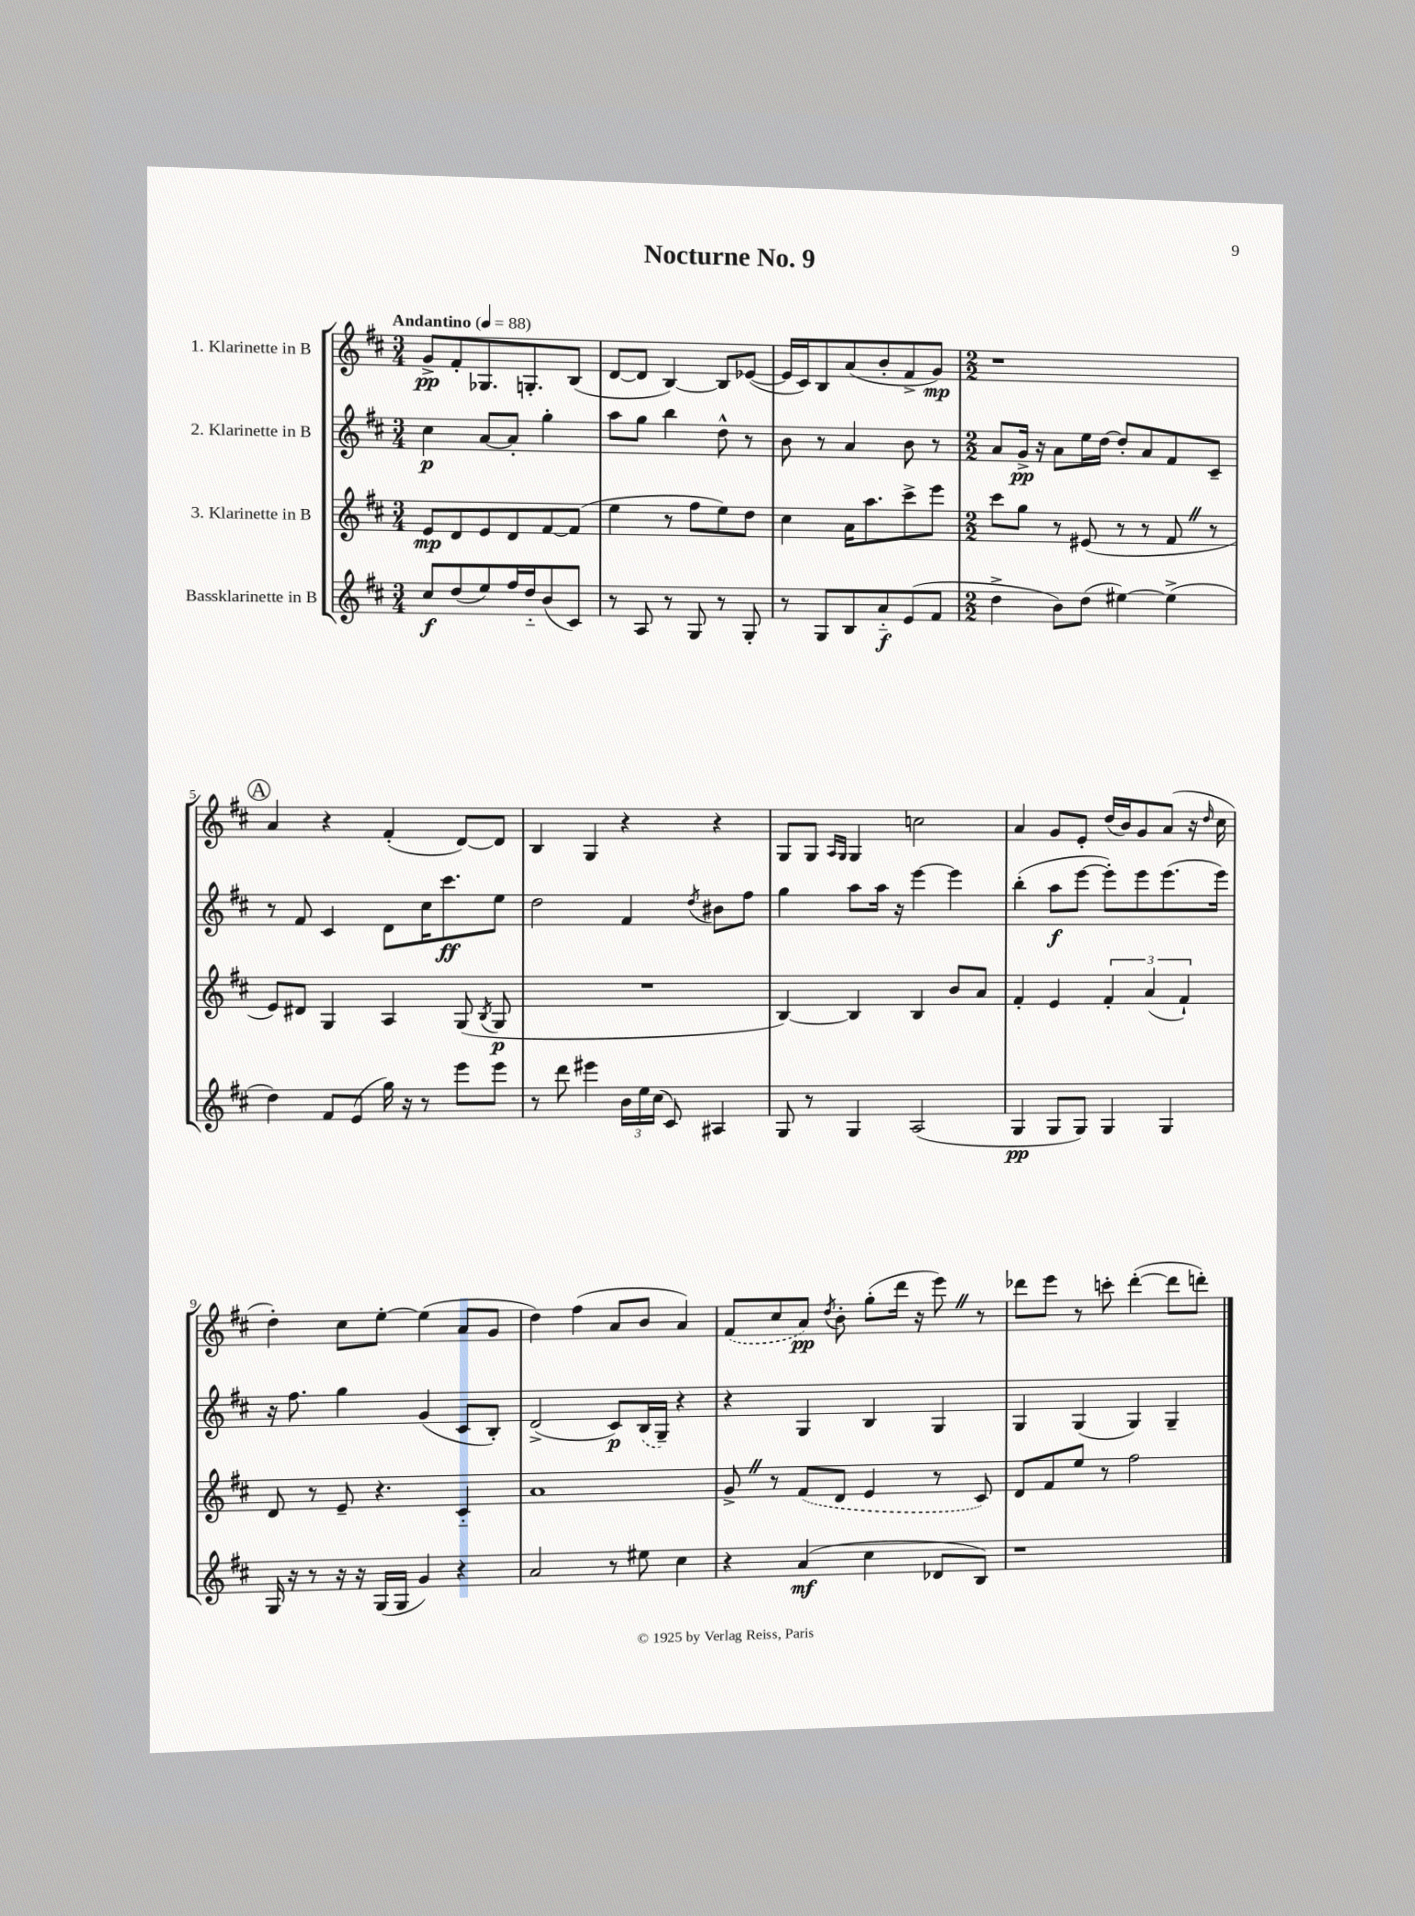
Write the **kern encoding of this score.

**kern	**kern	**kern	**kern
*staff4	*staff3	*staff2	*staff1
*clefG2	*clefG2	*clefG2	*clefG2
*k[f#c#]	*k[f#c#]	*k[f#c#]	*k[f#c#]
*M3/4	*M3/4	*M3/4	*M3/4
*MM88	*MM88	*MM88	*MM88
8cc#	8e	4cc#	8g^
(8dd	8d	.	8f#'
8ee)	8e	[8a	8.G-
16ff#	8d	8a']	.
16dd'~	.	.	8.G'
(8b	[8f#	4gg'	.
8c#)	(8f#]	.	(8B
=	=	=	=
8r	4ee	8aa	[8d
8A	.	8gg	8d]
8r	8r	4bb	[4B)
8G	8ff#	.	.
8r	8ee)	8dd^^	8B]
8G'	8dd	8r	([8e-
=	=	=	=
8r	4cc#	8b	16e-]
.	.	.	16c#)
8G	.	8r	8B
8B	16a	4a	(8a
.	8.aa	.	.
8a'~	.	.	8b'
(8e	8ccc#^	8b	8f#^
8f#	8eee	8r	8g)
=	=	=	=
*M2/2	*M2/2	*M2/2	*M2/2
4dd^	8ccc#	8a	1r
.	8gg	16g^	.
.	.	16r	.
8b)	8r	8a	.
(8dd	(8e#	16ee	.
.	.	[16dd	.
[4ee#)	8r	8dd']	.
.	8r	8a	.
(4ee#^]	8f#	8f#	.
.	8r	8c#~	.
=	=	=	=
4dd)	8e)	8r	4a
.	8d#	8f#	.
8f#	4G	4c#	4r
(8e	.	.	.
16gg)	4A	8d	(4f#'
16r	.	.	.
8r	.	16cc#	.
.	.	8.ccc#	.
8eee	(8G	.	[8d)
.	8qB	.	.
8eee	8G	8ee	8d]
=	=	=	=
8r	1r	2dd	4B
8ddd	.	.	.
4eee#	.	.	4G
24b	.	4f#	4r
24ee	.	.	.
(24cc#	.	.	.
8c#)	.	.	.
.	.	8qdd	.
4A#	.	8b#	4r
.	.	8ff#	.
=	=	=	=
8G	[4B)	4gg	8G
8r	.	.	8G
.	.	.	16qqA
.	.	.	16qqG
4G	4B]	8aa	4G
.	.	16aa	.
.	.	16r	.
(2A	4B	[4eee	2cc
.	8b	4eee]	.
.	8a	.	.
=	=	=	=
4G	4f#'	(4bb'	4a
8G	4e	8aa	8g
8G)	.	[8eee	8e'
4G	6f#'	8eee'])	(16dd
.	.	.	16b)
.	.	8eee	8g
.	(6a	.	.
4G	.	(8.eee	(8a
.	6f#`)	.	.
.	.	.	16r
.	.	.	16qqdd
.	.	16eee)	16cc#
=	=	=	=
16G	8d	16r	4dd')
16r	.	8.ff#	.
8r	8r	.	.
16r	8e~	4gg	8cc#
16r	.	.	.
(16G	4.r	.	[8ee'
16G	.	.	.
4g)	.	(4g	(4ee]
4r	4c#'~	8c#	8a
.	.	8B')	8g
=	=	=	=
2a	1a	(2d^	4dd)
.	.	.	(4ff#
8r	.	8c#)	8a
8ee#	.	(16B	8b
.	.	16G~)	.
4cc#	.	4r	4a)
=	=	=	=
4r	8g^	4r	(8f#
.	8r	.	8cc#
(4a	(8f#	4G	8a)
.	.	.	8qdd
.	8d	.	8b'
4cc#	4e	4B	(8gg'
.	.	.	16ddd
.	.	.	16r
8d-	8r	4G	8eee)
8B)	8c#)	.	8r
=	=	=	=
1r	8d	4G	8ddd-
.	8f#	.	8eee
.	8ee	(4G	8r
.	8r	.	8ccc'
.	2ff#	4G)	([4ddd-'
.	.	4G~	8ddd-]
.	.	.	8ddd')
==	==	==	==
*-	*-	*-	*-
